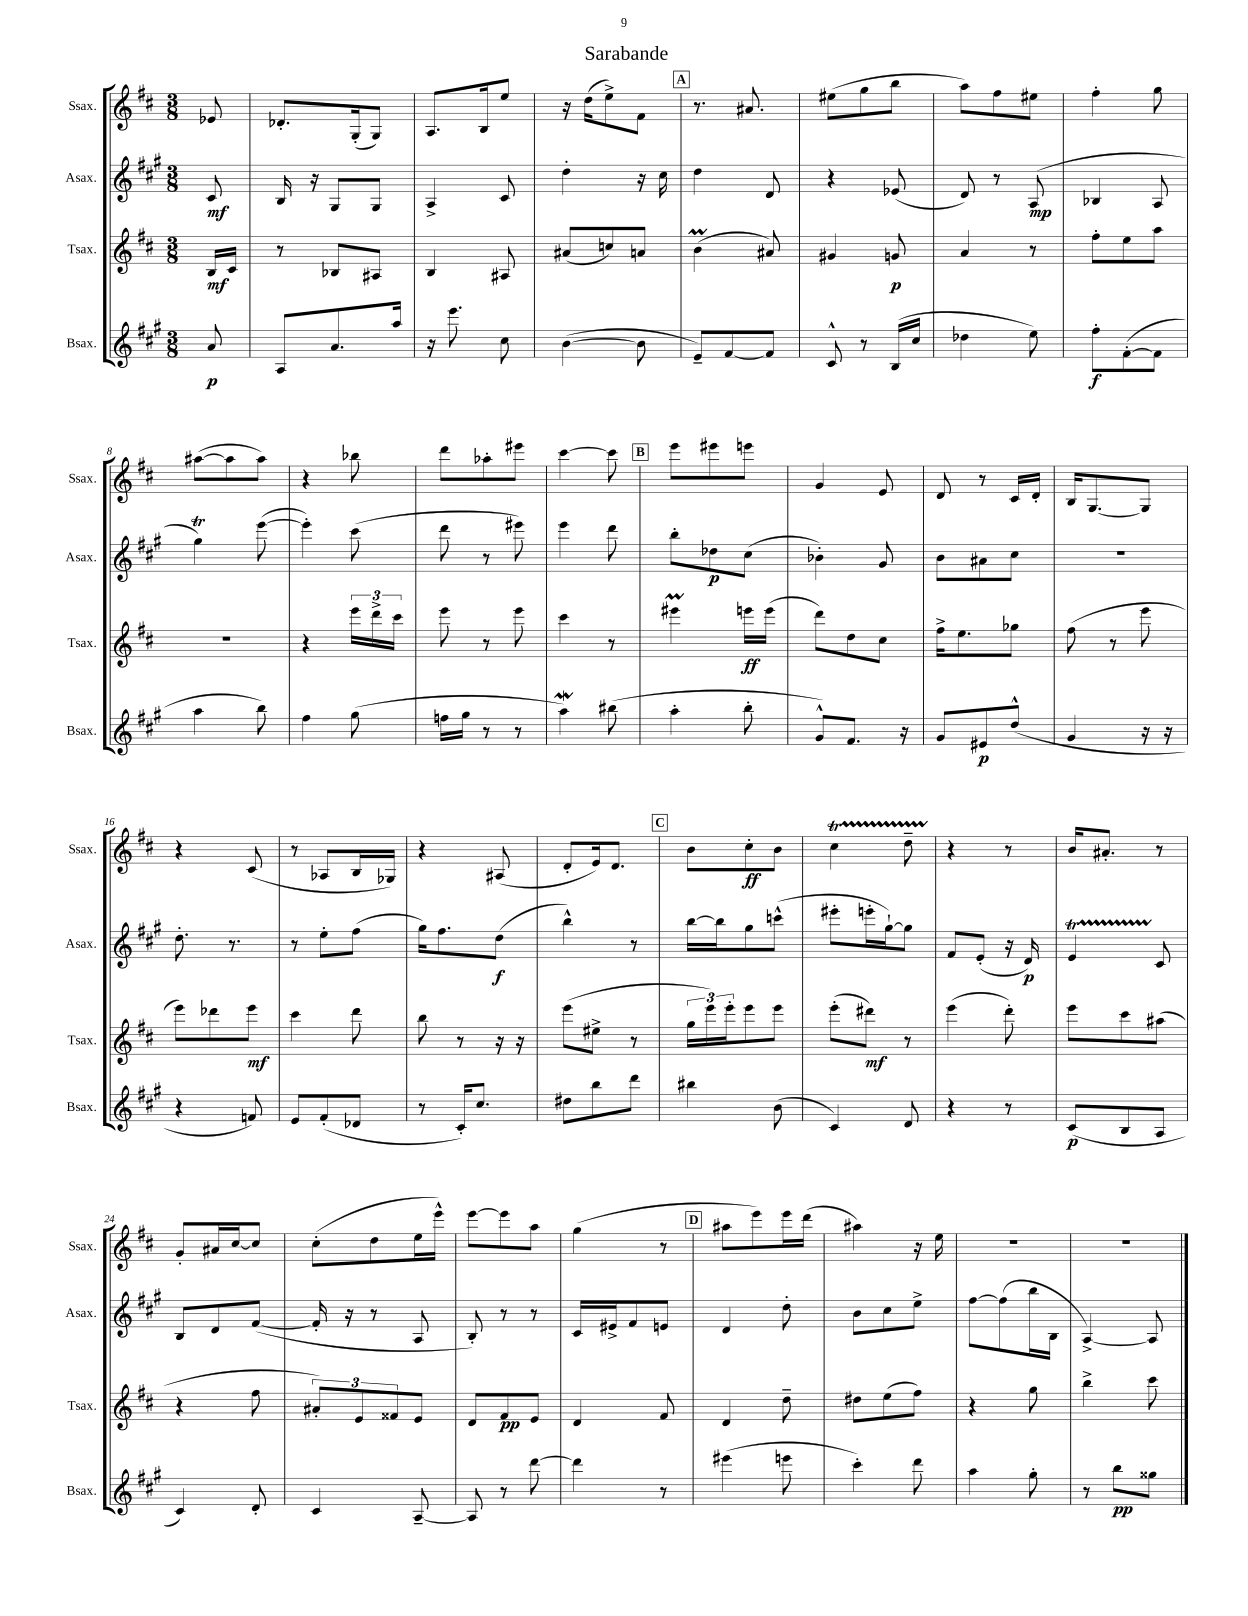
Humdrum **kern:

**kern	**kern	**kern	**kern
*staff4	*staff3	*staff2	*staff1
*clefG2	*clefG2	*clefG2	*clefG2
*k[f#c#g#]	*k[f#c#]	*k[f#c#g#]	*k[f#c#]
*M3/8	*M3/8	*M3/8	*M3/8
8a/	16B/LL	8c#/	8e-/
.	16c#/JJ	.	.
=	=	=	=
8A/L	8r	16B/	8.d-'/L
.	.	16r	.
8.a/	8B-/L	8G#/L	.
.	.	.	(16G'/k
.	8A#/J	8G#/J	8G/J)
16aa/Jk	.	.	.
=	=	=	=
16r	4B/	4A^/	8.A/L
8.eee\	.	.	.
.	.	.	16B/k
8cc#\	8A#/	8c#/	8ee/J
=	=	=	=
([4b\	(8a#/L	4dd'\	16r
.	.	.	(16dd\LK
.	8cc/)	.	8ee^\)
8b\]	8a/J	16r	8f#\J
.	.	16cc#\	.
=	=	=	=
8e~/L)	(4b\	4dd\	8.r
[8f#/	.	.	.
.	.	.	8.a#/
8f#/]J	8a#/)	8d/	.
=	=	=	=
8c#^^/	4g#/	4r	(8ee#\L
8r	.	.	8gg\
(16B/LL	8g/	(8e-/	8bb\J
16cc#/JJ	.	.	.
=	=	=	=
4dd-\	4a/	8d/)	8aa\L)
.	.	8r	8ff#\
8ee\)	8r	(8A/	8ee#\J
=	=	=	=
8ff#'\L	8ff#'\L	4B-/	4ff#'\
([8f#'\	8ee\	.	.
8f#\]J	8aa\J	8A/	8gg\
=	=	=	=
4aa\	4.r	4gg#\)	([8aa#\L
.	.	.	8aa#\]
8bb\)	.	([8eee\	8aa#\J)
=	=	=	=
4ff#\	4r	4eee'\])	4r
(8gg#\	24eee\LL	(8ccc#\	8bb-\
.	24ddd^\	.	.
.	24ccc#\JJ	.	.
=	=	=	=
16ff\LL	8eee\	8ddd\	8ddd\L
16gg#\JJ	.	.	.
8r	8r	8r	8aa-'\
8r	8eee\	8eee#\)	8eee#\J
=	=	=	=
4aa\)	4ccc#\	4eee\	[4ccc#\
(8bb#\	8r	8ddd\	8ccc#\]
=	=	=	=
4aa'\	4eee#\	8bb'\L	8eee\L
.	.	8dd-\	8eee#\
8bb'\	16eee\LL	(8cc#\J	8eee\J
.	(16eee\JJ	.	.
=	=	=	=
8g#^^/L)	8ddd\L)	4b-'\)	4g/
8.f#/J	8dd\	.	.
.	8cc#\J	8g#/	8e/
16r	.	.	.
=	=	=	=
8g#/L	16ff#^\LK	8b\L	8d/
.	8.ee\	.	.
8e#/	.	8a#\	8r
(8dd^^/J	8gg-\J	8cc#\J	16c#/LL
.	.	.	16d'/JJ
=	=	=	=
4g#/	(8ff#\	4.r	16B/LK
.	.	.	[8.G/
.	8r	.	.
16r	8eee\	.	8G/]J
16r	.	.	.
=	=	=	=
4r	8eee\L)	8.dd'\	4r
.	8ddd-\	.	.
.	.	8.r	.
8f/)	8eee\J	.	(8c#/
=	=	=	=
8e/L	4ccc#\	8r	8r
(8f#'/	.	8ee'\L	8A-/L
8d-/J	8ddd\	(8ff#\J	16B/L
.	.	.	16G-/JJ)
=	=	=	=
8r	8bb\	16gg#\LK)	4r
.	.	8.ff#\	.
16c#'/LK)	8r	.	.
8.cc#/J	.	.	.
.	16r	(8dd\J	(8A#/
.	16r	.	.
=	=	=	=
8dd#\L	(8eee\L	4bb^^\)	8d'/L
8bb\	8ee#^\J	.	16e/k)
.	.	.	8.d/J
8ddd\J	8r	8r	.
=	=	=	=
4bb#\	24gg\LL	[16bb\LL	8b\L
.	24eee\)	.	.
.	.	16bb\]J	.
.	24eee'\J	.	.
.	8eee\	8gg#\	8cc#'\
(8b\	8eee\J	(8ccc^^\J	8b\J
=	=	=	=
4c#/)	(8eee'\L	8eee#'\L	4cc#\
.	8ddd#\J)	16eee'\L	.
.	.	[16gg#`\J)	.
8d/	8r	8gg#\]J	8dd~\
=	=	=	=
4r	(4eee\	8f#/L	4r
.	.	(8e'/J	.
8r	8ddd'\)	16r	8r
.	.	16d/)	.
=	=	=	=
(8c#/L	8eee\L	4e/	16b/LK
.	.	.	8.a#'/J
8B/	8ccc#\	.	.
8A/J	(8aa#\J	8c#/	8r
=	=	=	=
4c#/)	4r	8B/L	8g'/L
.	.	8d/	16a#/L
.	.	.	[16cc#/J
8d'/	8ff#\	([8f#/J	8cc#/]J
=	=	=	=
4c#/	12a#'/L)	16f#'/]	(8cc#'\L
.	.	16r	.
.	12e/	.	.
.	.	8r	8dd\
.	12f##/	.	.
[8A~/	8e/J	8A/	16ee\L
.	.	.	16eee^^\JJ)
=	=	=	=
8A/]	8d/L	8B'/)	[8eee\L
8r	8f#/	8r	8eee\]
[8ddd\	8e/J	8r	8aa\J
=	=	=	=
4ddd\]	4d/	16c#/LL	(4gg\
.	.	16e#^/J	.
.	.	8f#/	.
8r	8f#/	8e/J	8r
=	=	=	=
(4eee#\	4d/	4d/	8aa#\L
.	.	.	8eee\)
8eee\	8dd~\	8dd'\	16eee\L
.	.	.	(16ddd\JJ
=	=	=	=
4ccc#'\)	8dd#\L	8b\L	4aa#\)
.	(8ee\	8cc#\	.
8ddd\	8ff#\J)	8ee^\J	16r
.	.	.	16ee\
=	=	=	=
4aa\	4r	[8ff#\L	4.r
.	.	(8ff#\]	.
8gg#'\	8gg\	16bb\L	.
.	.	16B\JJ	.
=	=	=	=
8r	4bb^\	[4A^/)	4.r
8bb\L	.	.	.
8gg##\J	8ccc#\	8A/]	.
==	==	==	==
*-	*-	*-	*-
